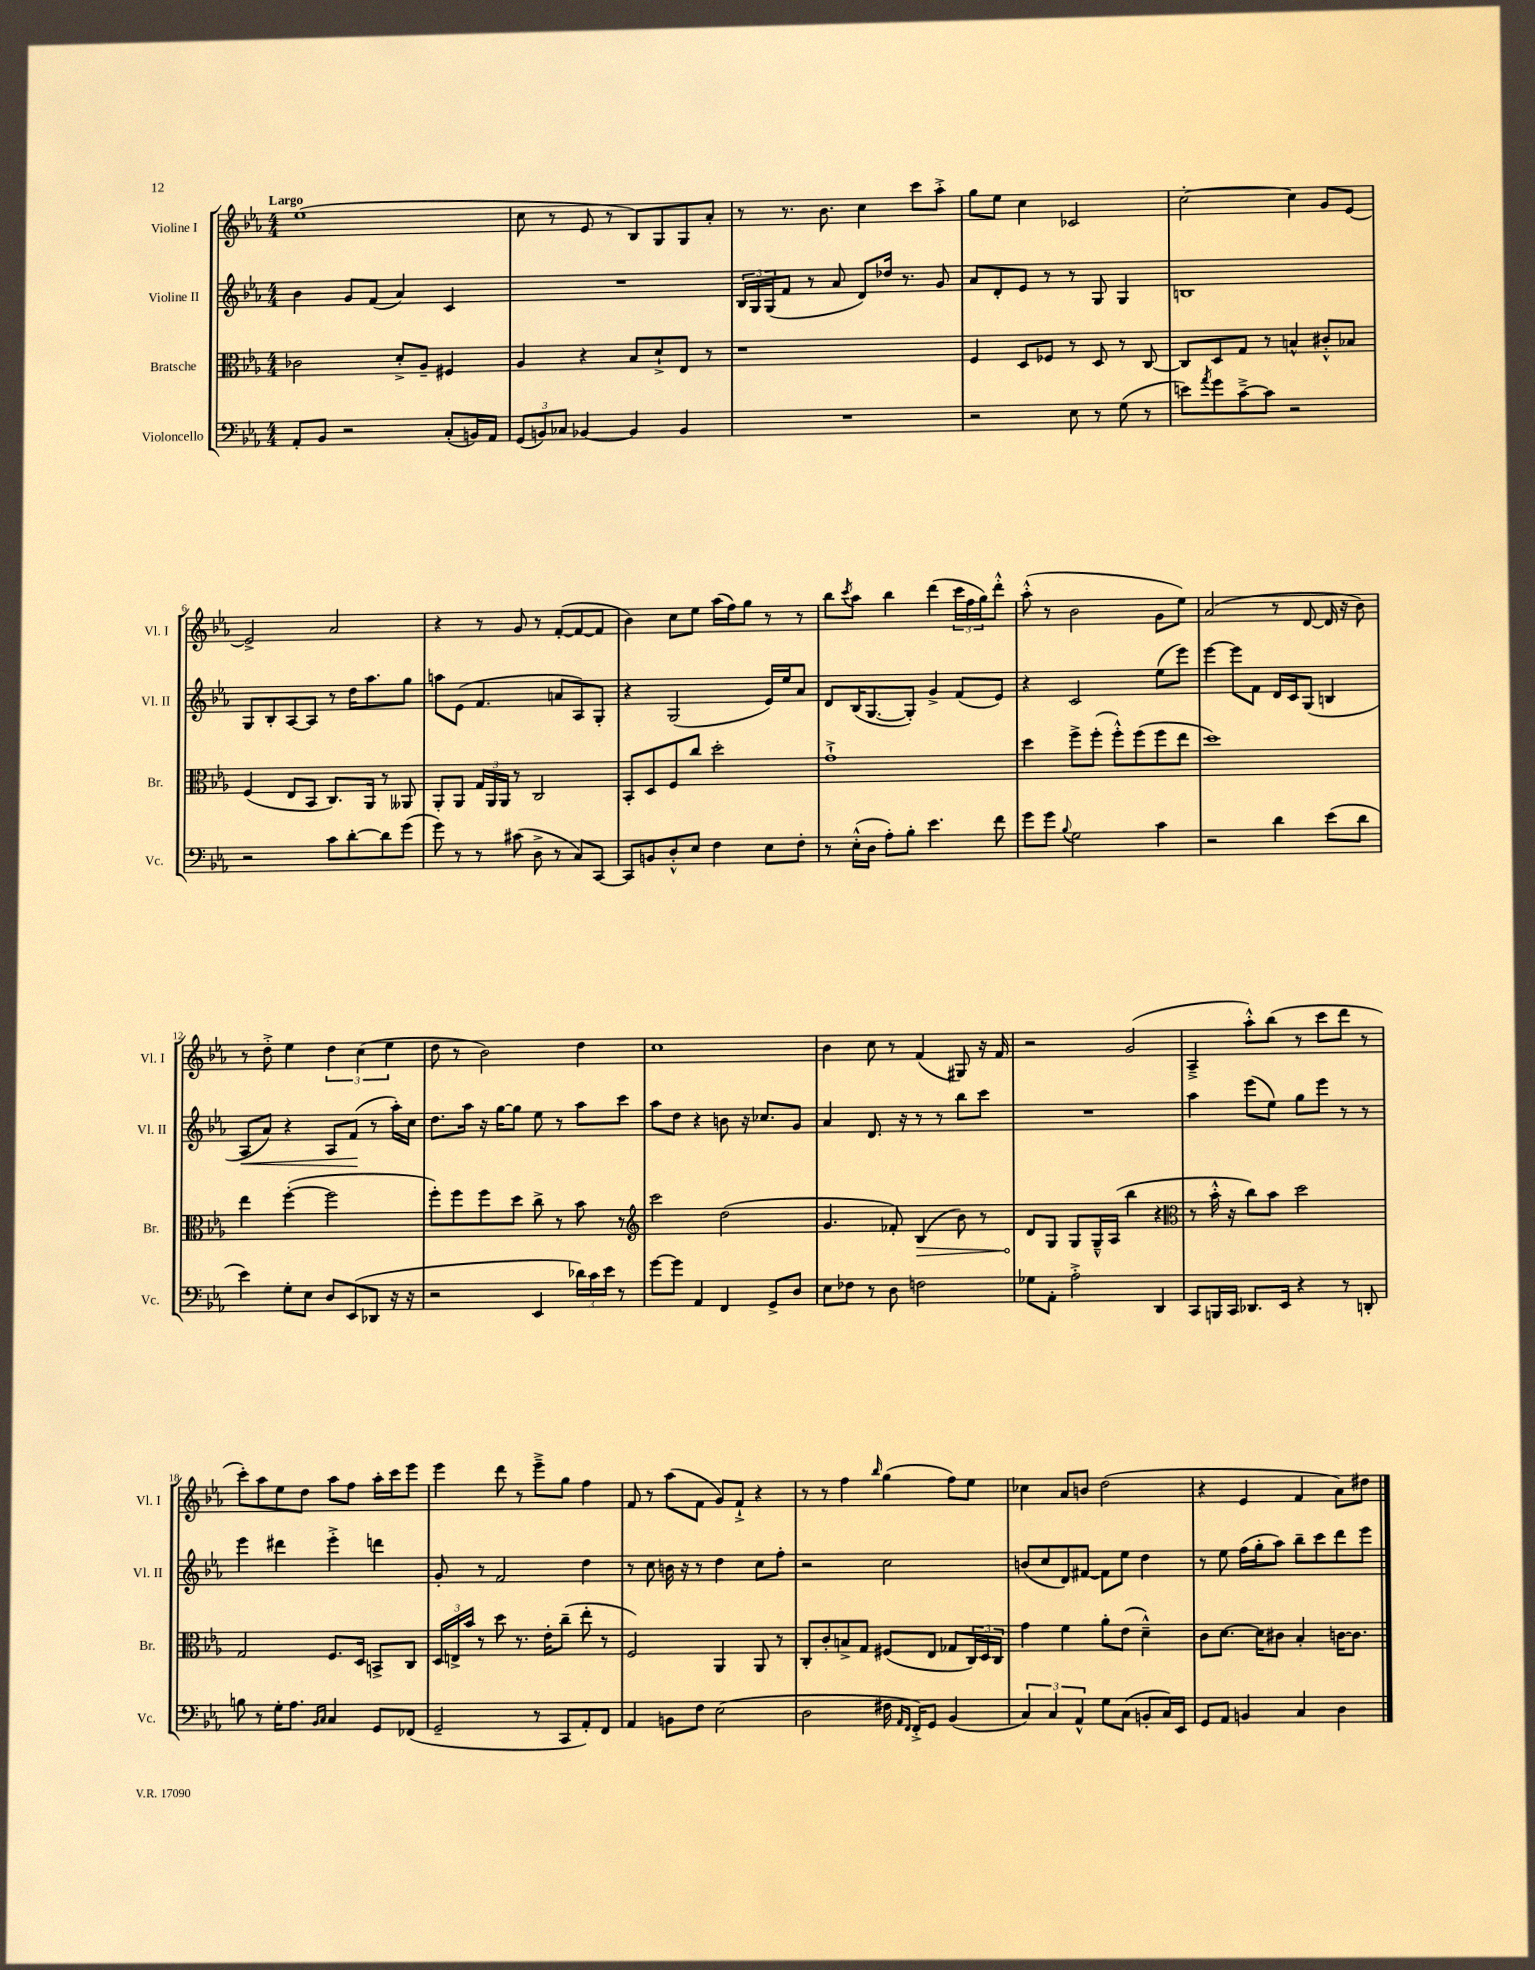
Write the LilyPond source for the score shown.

<<
\new StaffGroup <<
\new Staff = "s0" \with { instrumentName = "Violine I" shortInstrumentName = "Vl. I" } {
    \clef treble \key ees \major \numericTimeSignature \time 4/4 \tempo "Largo"
    ees''1( |
    c''8 r8 ees'8 r8 bes8) g8 g8 aes'8-. |
    r8 r8. bes'8. c''4 c'''8 aes''8-.-> |
    g''8 ees''8 c''4 ces'2 |
    c''2~-. c''4 g'8 ees'8~ |
    ees'2-> aes'2 |
    r4 r8 g'8 r8 f'8~-.( f'8~ f'8 |
    bes'4) c''8 ees''8 aes''16( f''16) g''8 r8 r8 |
    bes''8 \acciaccatura { c'''8 } aes''8 bes''4 d'''4( \tuplet 3/2 { c'''16 f''16 g''16) } d'''8-.-^ |
    aes''8-.-^( r8 bes'2 g'8 ees''8) |
    aes'2( r8 d'8~ d'16 r16 bes'8) |
    r8 d''8-.-> ees''4 \tuplet 3/2 { d''4 c''4( ees''4 } |
    d''8 r8 bes'2) d''4 |
    c''1 |
    bes'4 c''8 r8 f'4( gis8) r16 f'16 |
    r2 g'2( |
    aes4---> aes''8-.-^) bes''8( r8 c'''8 d'''8 r8 |
    c'''8-.) aes''8 ees''8 d''8 aes''8 f''8 aes''16-. c'''16 ees'''8 |
    ees'''4 d'''8 r8 ees'''8---> g''8 f''4 |
    f'8 r8 aes''8( f'8 g'8) f'8-!-> r4 |
    r8 r8 f''4 \grace { bes''16 } g''4( f''8) ees''8 |
    ces''4 aes'8 b'8 d''2( |
    r4 ees'4 f'4 aes'8) dis''8 \bar "|." |
}
\new Staff = "s1" \with { instrumentName = "Violine II" shortInstrumentName = "Vl. II" } {
    \clef treble \key ees \major \numericTimeSignature \time 4/4
    bes'4 g'8 f'8( aes'4) c'4 |
    R1 |
    \tuplet 3/2 { bes16 g16 g16( } f'8 r8 aes'8 d'8) des''16 r8. g'8 |
    aes'8 d'8-. ees'8 r8 r8 g8 g4 |
    b1 |
    g8 bes8-. aes8~ aes8 r8 d''16 aes''8. g''8 |
    a''8 ees'8( f'4. a'8 aes8) g8-. |
    r4 g2( ees'16) ees''16 aes'8 |
    d'8 bes16( g8.~ g8-.) g'4-> f'8( ees'8) |
    r4 c'2 ees''8( ees'''8) |
    ees'''4~ ees'''8 f'8 d'16 c'16 g8( b4 |
    aes8\< aes'8) r4 aes8 f'8\!( r8 aes''16-.) c''16 |
    d''8. aes''16 r16 g''16~ g''8 ees''8 r8 aes''8 c'''8 |
    aes''8 d''8 r4 b'8 r16 ces''8. g'8 |
    aes'4 d'8. r16 r8 r8 bes''8 c'''8 |
    R1 |
    aes''4 ees'''8( ees''8) g''8 ees'''8 r8 r8 |
    ees'''4 dis'''4 ees'''4-.-> d'''4 |
    g'8-. r8 f'2 d''4 |
    r8 c''8 b'16 r16 r8 d''4 c''8 f''8-. |
    r2 c''2 |
    b'8( c''8 d'8) fis'8~ fis'8 ees''8 d''4 |
    r8 ees''8 f''16( g''16-. aes''8) bes''8-- c'''8 d'''8 ees'''8 \bar "|." |
}
\new Staff = "s2" \with { instrumentName = "Bratsche" shortInstrumentName = "Br." } {
    \clef alto \key ees \major \numericTimeSignature \time 4/4
    ces'2 d'8-.-> aes8-- fis4 |
    aes4 r4 bes8 d'8-!-> ees8 r8 |
    r1 |
    f4 d8 fes8 r8 d8 r8 c8~ |
    c8 d8 g8 r8 b4-^ cis'8-.-^ bes8 |
    f4( ees8 bes,8 c8.) aes,16 r8 aeses,8 |
    aes,8-. aes,8 \tuplet 3/2 { g16 aes,16 aes,16 } r8 c2 |
    bes,8-. d8 f8 c''8 d''2-. |
    g'1-!-> |
    d''4 f''8-> f''8-.( f''8-.-^) f''8( f''8 ees''8 |
    d''1) |
    ees''4 f''4~-.( f''2 |
    f''8-.) f''8 f''8 d''8 c''8-> r8 bes'8 r8 |
    \clef treble c'''2 d''2( |
    g'4. fes'8-.) \once \override Hairpin.circled-tip = ##t bes4\>( bes'8) r8 |
    d'8\! g8 g8 g16---^ aes16( bes''4 r4 |
    \clef alto r8 bes'16-.-^ r16 c''8) bes'8 d''2 |
    g2 f8. d16 b,8-> c8 |
    \tuplet 3/2 { d16 e16-> bes'16 } r8 d''8 r8. ees'16-. c''8--( ees''8-. r8 |
    f2) aes,4 aes,8 r8 |
    c8-. c'8-. b8-> g8 fis8( ees8 ges8 \tuplet 3/2 { c16) d16 c16 } |
    g'4 f'4 aes'8-. ees'8( d'4---^) |
    c'8 d'8.~ d'16 cis'8 bes4-. c'16~ c'8. \bar "|." |
}
\new Staff = "s3" \with { instrumentName = "Violoncello" shortInstrumentName = "Vc." } {
    \clef bass \key ees \major \numericTimeSignature \time 4/4
    aes,8-. bes,8 r2 c8-.( b,16) aes,16 |
    \tuplet 3/2 { g,8( b,8) ces8 } bes,4~ bes,4 bes,4 |
    R1 |
    r2 ees8 r8 g8( r8 |
    e'8) \acciaccatura { aes'8 } g'8 c'8~---> c'8 r2 |
    r2 c'8 d'8~-. d'8 g'8( |
    g'8) r8 r8 cis'8( d8-> r8 c8) c,8~ |
    c,8 b,8 d8-.-^ ees8 f4 ees8 f8-. |
    r8 ees16-.-^( d16 aes8-.) bes8-. ees'4. f'8 |
    g'8 g'8 \appoggiatura { bes8 } g2 c'4 |
    r2 d'4 ees'8( d'8 |
    ees'4) g8-. ees8 d8 ees,8( des,8 r16 r16 |
    r2 ees,4 \tuplet 3/2 { des'16) c'16 ees'16 } r8 |
    g'8~ g'8 aes,4 f,4 g,8-> d8 |
    ees8 fes8 r8 d8 f2 |
    ges8 aes,8-. aes2-.-> d,4 |
    c,8 b,,16 c,16 des,8. ees,16 r4 r8 d,8-. |
    b8 r8 g16-. aes8. \grace { bes,16 c16 } c4 g,8 fes,8( |
    g,2-- r8 c,8 aes,8-.) f,8 |
    aes,4 b,8 f8 ees2( |
    d2 fis16 \grace { aes,16 f,16 } f,16-.->) g,8 bes,4( |
    \tuplet 3/2 { c4) c4 aes,4-^ } g8 c8( b,8-. c16) ees,16 |
    g,8 aes,8 b,4 c4 d4 \bar "|." |
}
>>
>>
